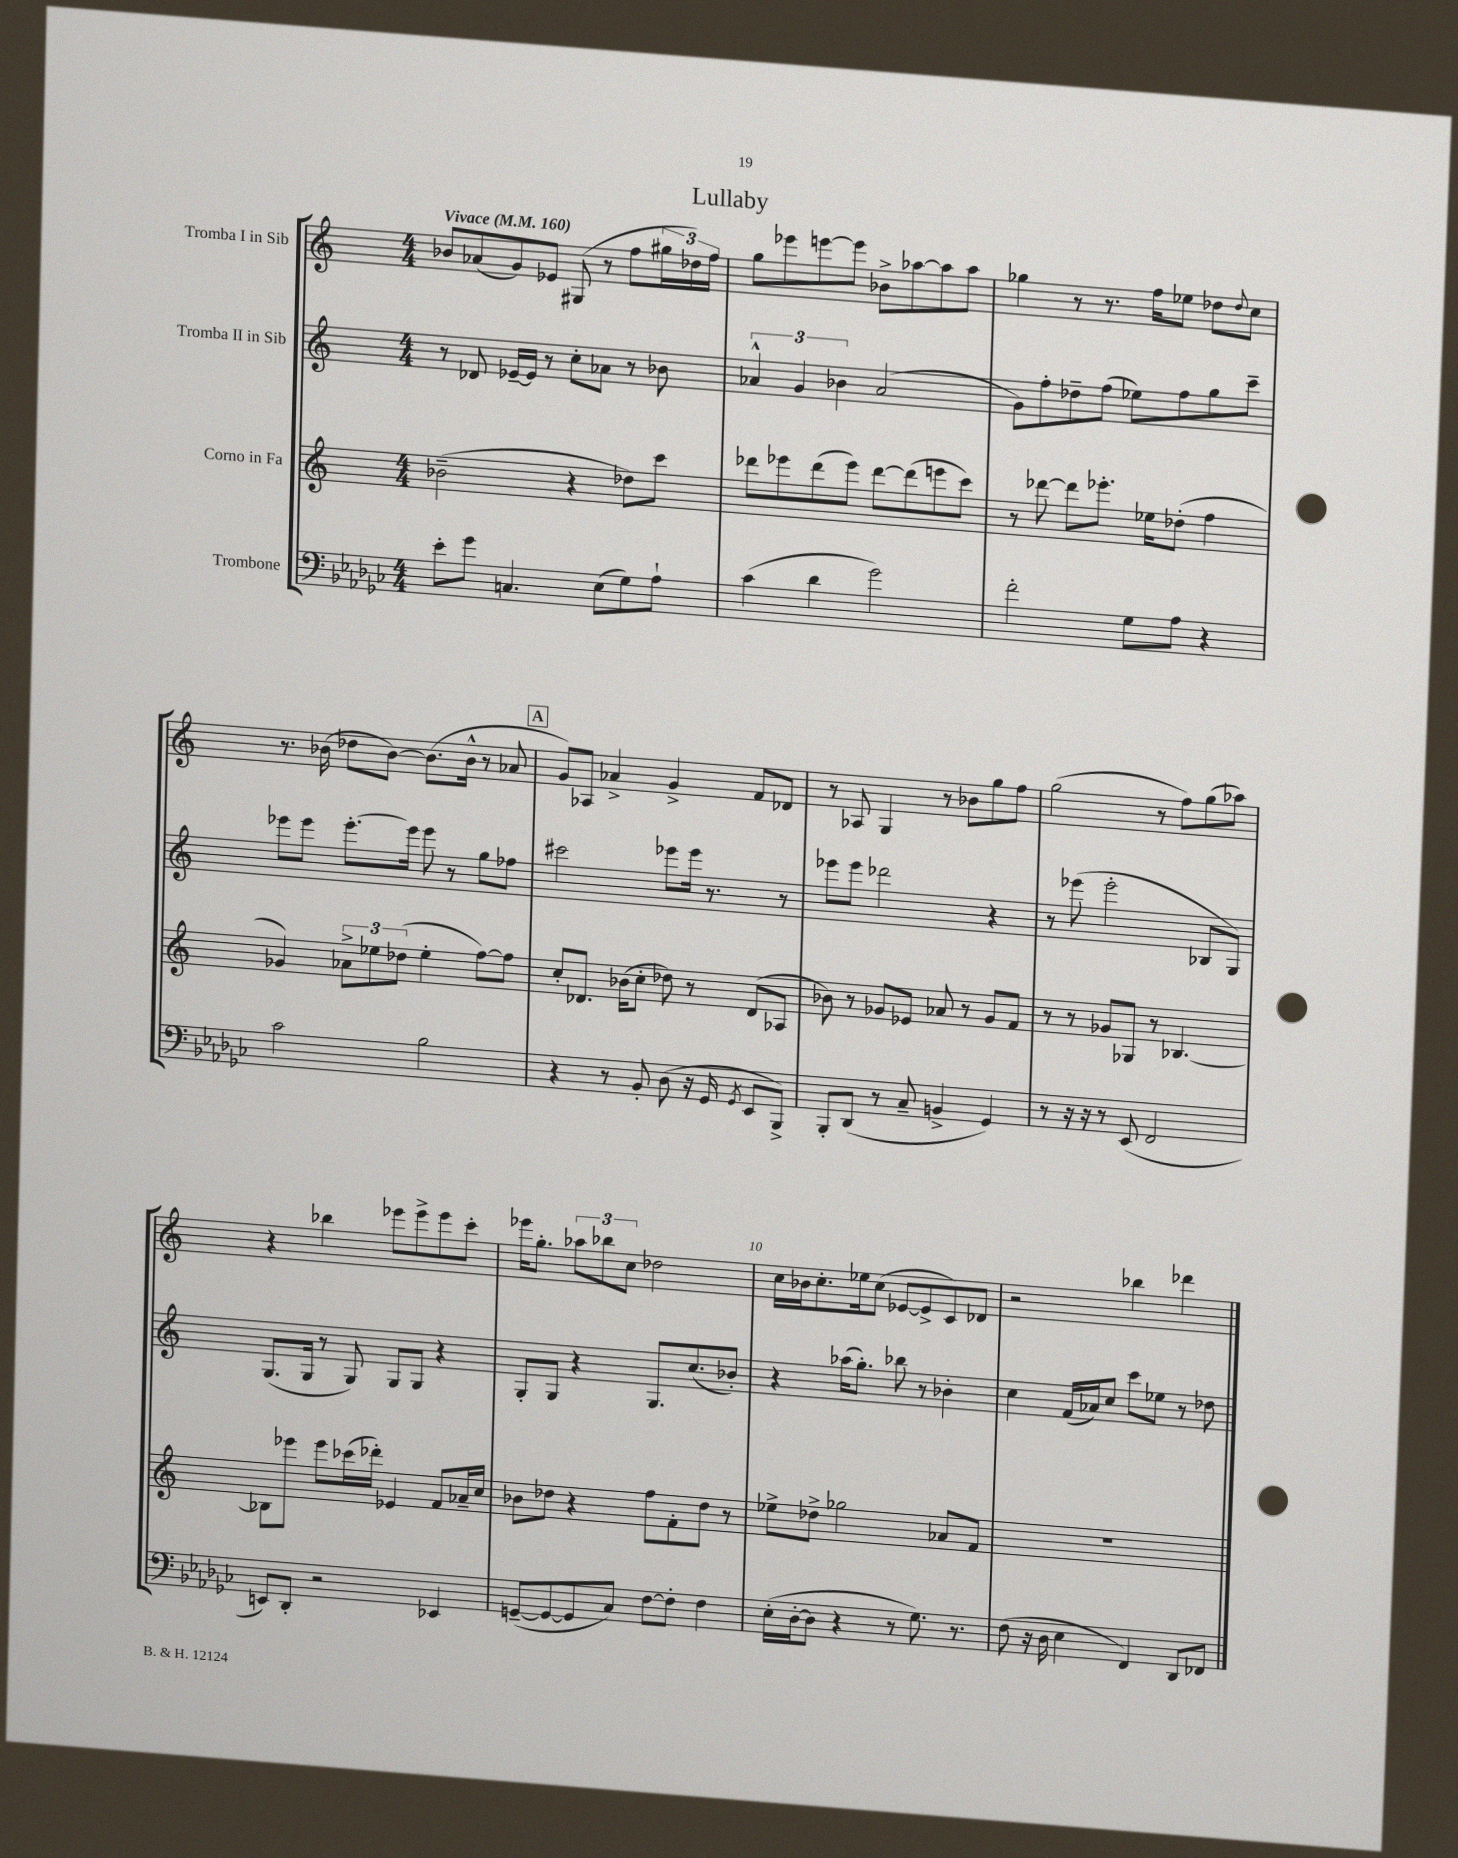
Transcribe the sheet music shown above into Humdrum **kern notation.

**kern	**kern	**kern	**kern
*staff4	*staff3	*staff2	*staff1
*clefF4	*clefG2	*clefG2	*clefG2
*k[b-e-a-d-g-c-]	*k[]	*k[]	*k[]
*M4/4	*M4/4	*M4/4	*M4/4
*MM160	*MM160	*MM160	*MM160
8e-'\L	(2b-~\	8r	8b-/L
8g-\J	.	8d-/	(8a-/
4.C/	.	[16e-~/LL	8g/)
.	.	16e-/]JJ	.
.	.	8r	8e-/J
.	4r	8cc'\L	(8G#/
(8E-\L	.	8a-\J	8r
8G-\)	8dd-\L)	8r	8ff\L
8A-`\J	8ccc\J	8b-\	24gg#\L
.	.	.	24dd-\)
.	.	.	24ff\JJ
=	=	=	=
(4c-\	8ddd-\L	6a-^^/	8gg\L
.	8eee-\	.	8eee-\
.	.	6g/	.
4d-\	(8ddd-\	.	[8eee\
.	.	6b-\	.
.	8eee-\J)	.	8eee\]J
2g-\)	[8ddd-\L	(2a-/	8b-^\L
.	(8ddd-\]	.	[8aa-\
.	8eee\	.	8aa-\]
.	8ccc\J)	.	8aa-\J
=	=	=	=
2f'\	8r	8g\L)	4gg-\
.	[8ddd-\	8ff'\	.
.	8ddd-\]L	8dd-~\	8r
.	8.eee-'\J	(8ff\J	8.r
8G-\L	.	8ee-\L)	.
.	16ee-\LK	.	16ff\LK
8A-\J	(8dd-'\J	8ff\	8ee-\J
4r	4ff\	8gg\	8dd-\L
.	.	.	8qqdd-/
.	.	8ccc~\J	8cc\J
=	=	=	=
2c-\	4g-/)	8eee-\L	8.r
.	.	8eee-\J	.
.	.	.	(16b-\
.	12a-^\L	[8.eee-'\L	8dd-\L
.	12ee-\	.	.
.	.	.	[8b-\J)
.	(12dd-\J	.	.
.	.	16eee-\]Jk	.
2B-\	4ee-'\	8eee-\	(8.b-\]L
.	.	8r	.
.	.	.	16b-^^\Jk
.	[8ff\L)	8gg\L	8r
.	8ff\]J	8ff-\J	8a-/
=	=	=	=
4r	8cc'/L	2ccc#\	8g/L)
.	8.d-/J	.	8A-/J
8r	.	.	4a-^/
.	(16b-\LK	.	.
8BB-'/	8cc'\J	.	.
(8D-\	8dd-\)	8eee-\L	4g^/
16r	8r	16eee-\Jk	.
16GG-/	.	8.r	.
8qGG-/	.	.	.
8EE-/L	(8d-/L	.	8f/L
8BBB-^/J)	8A-/J	8r	8d-/J
=	=	=	=
8BBB-'/L	8b-\)	8eee-\L	8r
(8DD-/J	8r	8eee-\J	8A-/
8r	8g-/L	2ddd-\	4G/
8C-~/	8e-/J	.	.
4BB^/	8a-/	.	8r
.	8r	.	8b-\L
4GG-/)	8g-/L	4r	8gg\
.	8f/J	.	8ff\J
=	=	=	=
8r	8r	8r	(2gg\
16r	8r	(8eee-\	.
16r	.	.	.
8r	8g-/L	2eee-'\	.
(8EE-/	8G-/J	.	.
2FF/	8r	.	8r
.	[4.B-/	.	8ff\L)
.	.	8B-/L	(8gg\
.	.	8G/J)	8aa-\J)
=	=	=	=
8EE/L)	8B-\]L	(8.G/L	4r
8DD-'/J	8eee-\J	.	.
.	.	16G/Jk	.
2r	8eee-\L	8r	4bb-\
.	(16ccc-\L	8G/)	.
.	16ddd-'\JJ)	.	.
.	4e-/	8G/L	8eee-\L
.	.	8G/J	8eee-^\
4EE-/	8f/L	4r	8eee-\
.	16a-~/L	.	8ccc'\J
.	16cc/JJ	.	.
=	=	=	=
([8GG~/L	8b-\L	8G'/L	16eee-\LK
.	.	.	8.gg'\J
8GG/_	8dd-\J	8G/J	.
8GG/]	4r	4r	12aa-\L
.	.	.	12bb-\
8C-/J)	.	.	.
.	.	.	12cc\J
[8F\L	8ff\L	8.G/L	2dd-\
8F'\]J	8f'\	.	.
.	.	(8.cc/	.
4F\	8dd-\J	.	.
.	8r	8b-'/J)	.
=	=	=	=
(16E-'\LL	8ee-^\L	4r	16cc\LL
[16D-'\J	.	.	16b-\J
8D-\]J	8dd-^\J	.	8.cc'\
4r	2gg-\	(16aa-\LK	.
.	.	8.gg'\J)	16ee-\k
.	.	.	(8cc\J
8r	.	8bb-\	[8e-/L
8.G-\)	.	8r	8e-^/]
.	8a-/L	4b-'\	8c/)
8.r	.	.	.
.	8f/J	.	8d-/J
=	=	=	=
(8F\	1r	4cc\	2r
16r	.	.	.
16D-\	.	.	.
4E-\	.	(16f/LL	.
.	.	16a-/J)	.
.	.	8cc/J	.
4FF/)	.	8ccc\L	4bb-\
.	.	8ee-\J	.
8DD-/L	.	8r	4ddd-\
8FF-/J	.	8dd-\	.
==	==	==	==
*-	*-	*-	*-
